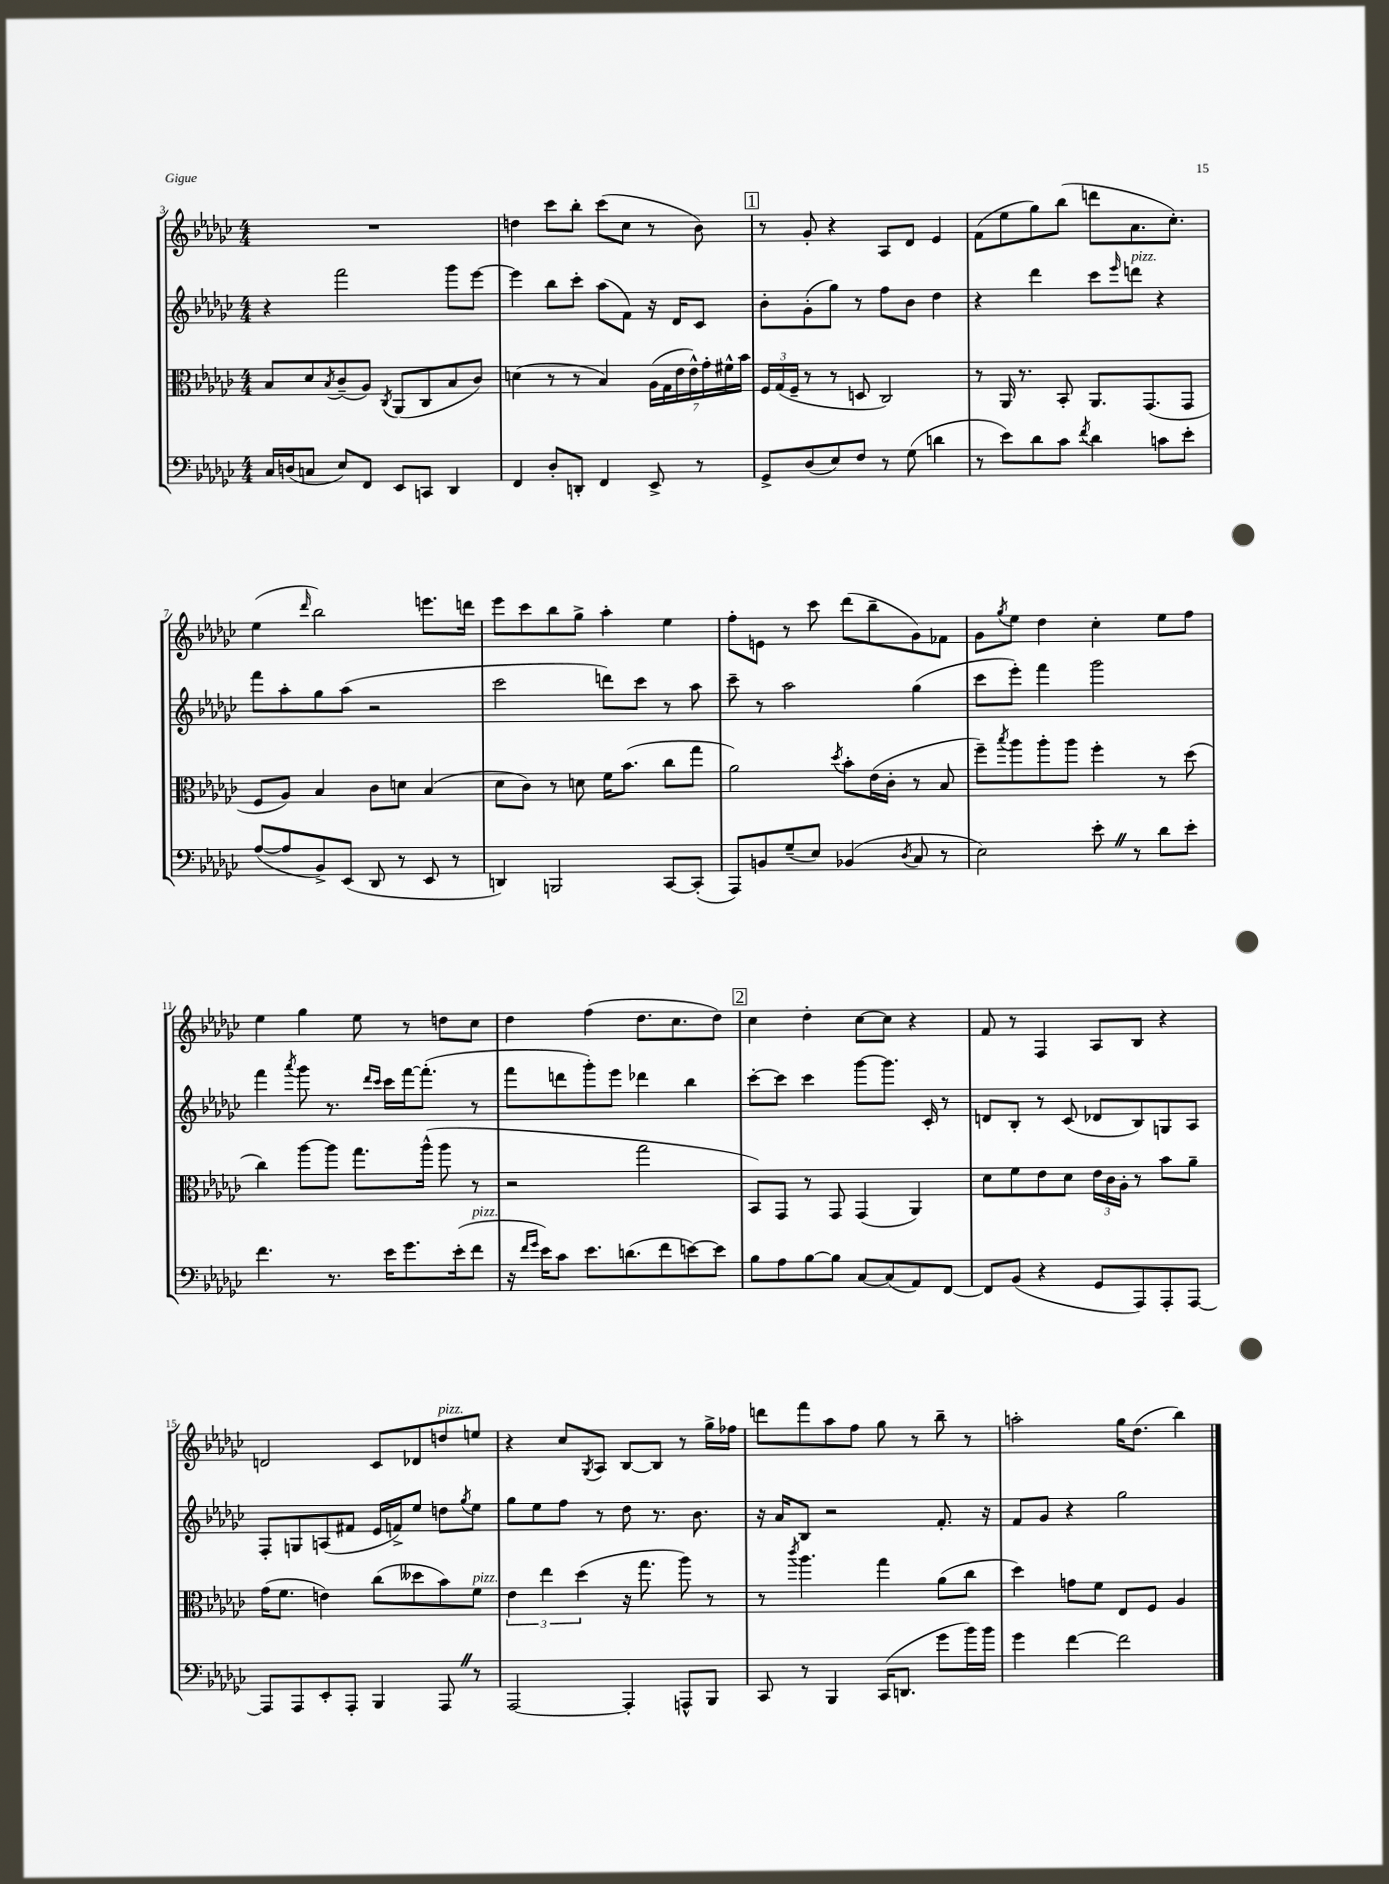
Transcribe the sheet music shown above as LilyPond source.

<<
\new StaffGroup <<
\new Staff = "s0" {
    \clef treble \key ges \major \numericTimeSignature \time 4/4
    R1 |
    d''4 ces'''8 bes''8-. ces'''8( ces''8 r8 bes'8) |
    \mark \markup { \box "1" } r8 ges'8-. r4 aes8 des'8 ees'4 |
    f'8( ees''8 ges''8) bes''8( d'''8 aes'8. ces''8.-.) |
    ees''4( \grace { des'''16 } bes''2) e'''8. d'''16 |
    ees'''8 ces'''8 bes''8 ges''8-> aes''4-. ees''4 |
    f''8-. e'8 r8 ces'''8 des'''8( bes''8-- ges'8) fes'8 |
    ges'8 \acciaccatura { ges''8 } ees''8 des''4 ces''4-. ees''8 f''8 |
    ees''4 ges''4 ees''8 r8 d''8 ces''8 |
    des''4 f''4( des''8. ces''8. des''8) |
    \mark \markup { \box "2" } ces''4 des''4-. ces''8~ ces''8 r4 |
    f'8 r8 f4 aes8 bes8 r4 |
    d'2 ces'8 des'8 d''8^\markup { \italic "pizz." } e''8 |
    r4 ces''8 \acciaccatura { ges8 } aes8 bes8~ bes8 r8 ges''16-> fes''16 |
    d'''8 f'''8 aes''8 f''8 ges''8 r8 bes''8-- r8 |
    a''2-. ges''16 des''8.( bes''4) \bar "|." |
}
\new Staff = "s1" {
    \clef treble \key ges \major \numericTimeSignature \time 4/4
    r4 f'''2 ges'''8 ees'''8~ |
    ees'''4 bes''8 ces'''8-. aes''8( f'8) r16 des'16 ces'8 |
    \mark \markup { \box "1" } bes'8-. ges'8-.( ges''8) r8 f''8 bes'8 des''4 |
    r4 des'''4 ces'''8 \grace { ees'''16 } d'''8^\markup { \italic "pizz." } r4 |
    f'''8 aes''8-. ges''8 aes''8( r2 |
    ces'''2 d'''8) ces'''8 r8 aes''8 |
    ces'''8-- r8 aes''2 ges''4( |
    ces'''8 ees'''8-.) f'''4 ges'''2 |
    f'''4 \acciaccatura { aes'''8 } ges'''8 r8. \grace { des'''16 ces'''16 } ces'''16 f'''16~ f'''8.-.( r8 |
    f'''8 d'''8 ges'''8-.) ees'''8 des'''4 bes''4 |
    \mark \markup { \box "2" } ces'''8~-. ces'''8 ces'''4 ges'''8~ ges'''8. ces'16-. r8 |
    d'8 bes8-. r8 ces'8( des'8 bes8) g8 aes8 |
    f8-. g8 a8( fis'8 ees'16 f'16->) ees''8 d''8 \acciaccatura { ges''8 } ees''8 |
    ges''8 ees''8 f''8 r8 des''8 r8. bes'8. |
    r16 aes'16 bes8 r2 f'8.-. r16 |
    f'8 ges'8 r4 ges''2 \bar "|." |
}
\new Staff = "s2" {
    \clef alto \key ges \major \numericTimeSignature \time 4/4
    bes8 des'8 \acciaccatura { bes8 } ces'8--( aes8) \acciaccatura { ces8 } aes,8( ces8 bes8 ces'8) |
    d'4( r8 r8 bes4) \tuplet 7/4 { aes16( ges16 ees'16 ees'16-^) ges'16-. fis'16-^ bes'16 } |
    \mark \markup { \box "1" } \tuplet 3/2 { f16 ges16( f16-- } r8 r8 d8 ces2) |
    r8 aes,16 r8. bes,8-. aes,8. ges,8.( ges,8 |
    f8 aes8) bes4 ces'8 d'8 bes4( |
    des'8 ces'8) r8 d'8 f'16 bes'8.( ces''8 ges''8 |
    aes'2) \acciaccatura { des''8 } bes'8-. ees'16( ces'16-. r8 bes8 |
    f''8--) \acciaccatura { bes''8 } aes''8 aes''8-. aes''8 f''4-. r8 des''8( |
    ces''4) aes''8~ aes''8 ges''8. aes''16-^( aes''8 r8 |
    r2 ges''2 |
    \mark \markup { \box "2" } bes,8) ges,8 r8 ges,8 ges,4( aes,4) |
    des'8 f'8 ees'8 des'8 \tuplet 3/2 { ees'16 ces'16 aes16-. } r8 bes'8 aes'8-- |
    ges'16( f'8. e'4) ces''8( deses''8 bes'8) f'8^\markup { \italic "pizz." } |
    \tuplet 3/2 { ees'4 ees''4 des''4( } r16 ges''8. aes''8) r8 |
    r8 \acciaccatura { ces'''8 } aes''4. ges''4 aes'8( ces''8 |
    des''4) g'8 f'8 ees8 f8 aes4 \bar "|." |
}
\new Staff = "s3" {
    \clef bass \key ges \major \numericTimeSignature \time 4/4
    ces16 d16( c8 ees8) f,8 ees,8 c,8 des,4 |
    f,4 des8-. d,8-. f,4 ees,8-> r8 |
    \mark \markup { \box "1" } ges,8-> des8( ees8) f8 r8 ges8( d'4 |
    r8 ees'8) des'8 ces'8 \acciaccatura { f'8 } des'4 c'8 ees'8-. |
    aes8~( aes8 bes,8->) ees,8( des,8 r8 ees,8 r8 |
    d,4) b,,2 ces,8~ ces,8-.( |
    aes,,8) b,8 ges8--( ees8) bes,4( \acciaccatura { des8 } ces8 r8 |
    ees2) ees'8-. \once \override BreathingSign.text = \markup { \musicglyph "scripts.caesura.straight" } \breathe r8 des'8 ees'8-. |
    f'4. r8. ees'16 ges'8. ees'16-.( f'8^\markup { \italic "pizz." } |
    r16 \grace { f'16 ges'16 } ees'16) ces'8 ees'8. d'8.( f'8 e'8~) e'8 |
    \mark \markup { \box "2" } bes8 aes8 bes8~ bes8 ces8~ ces8( aes,8) f,8~ |
    f,8 bes,8( r4 ges,8 aes,,8) aes,,8-. aes,,8~ |
    aes,,8 aes,,8 ees,8-. aes,,8-. bes,,4 aes,,8 \once \override BreathingSign.text = \markup { \musicglyph "scripts.caesura.straight" } \breathe r8 |
    aes,,2~ aes,,4-. a,,8-^ bes,,8 |
    ces,8 r8 bes,,4 ces,16( d,8. ges'8 bes'16) bes'16 |
    ges'4 f'4~ f'2 \bar "|." |
}
>>
>>
\layout { \context { \Score currentBarNumber = #3 } }
